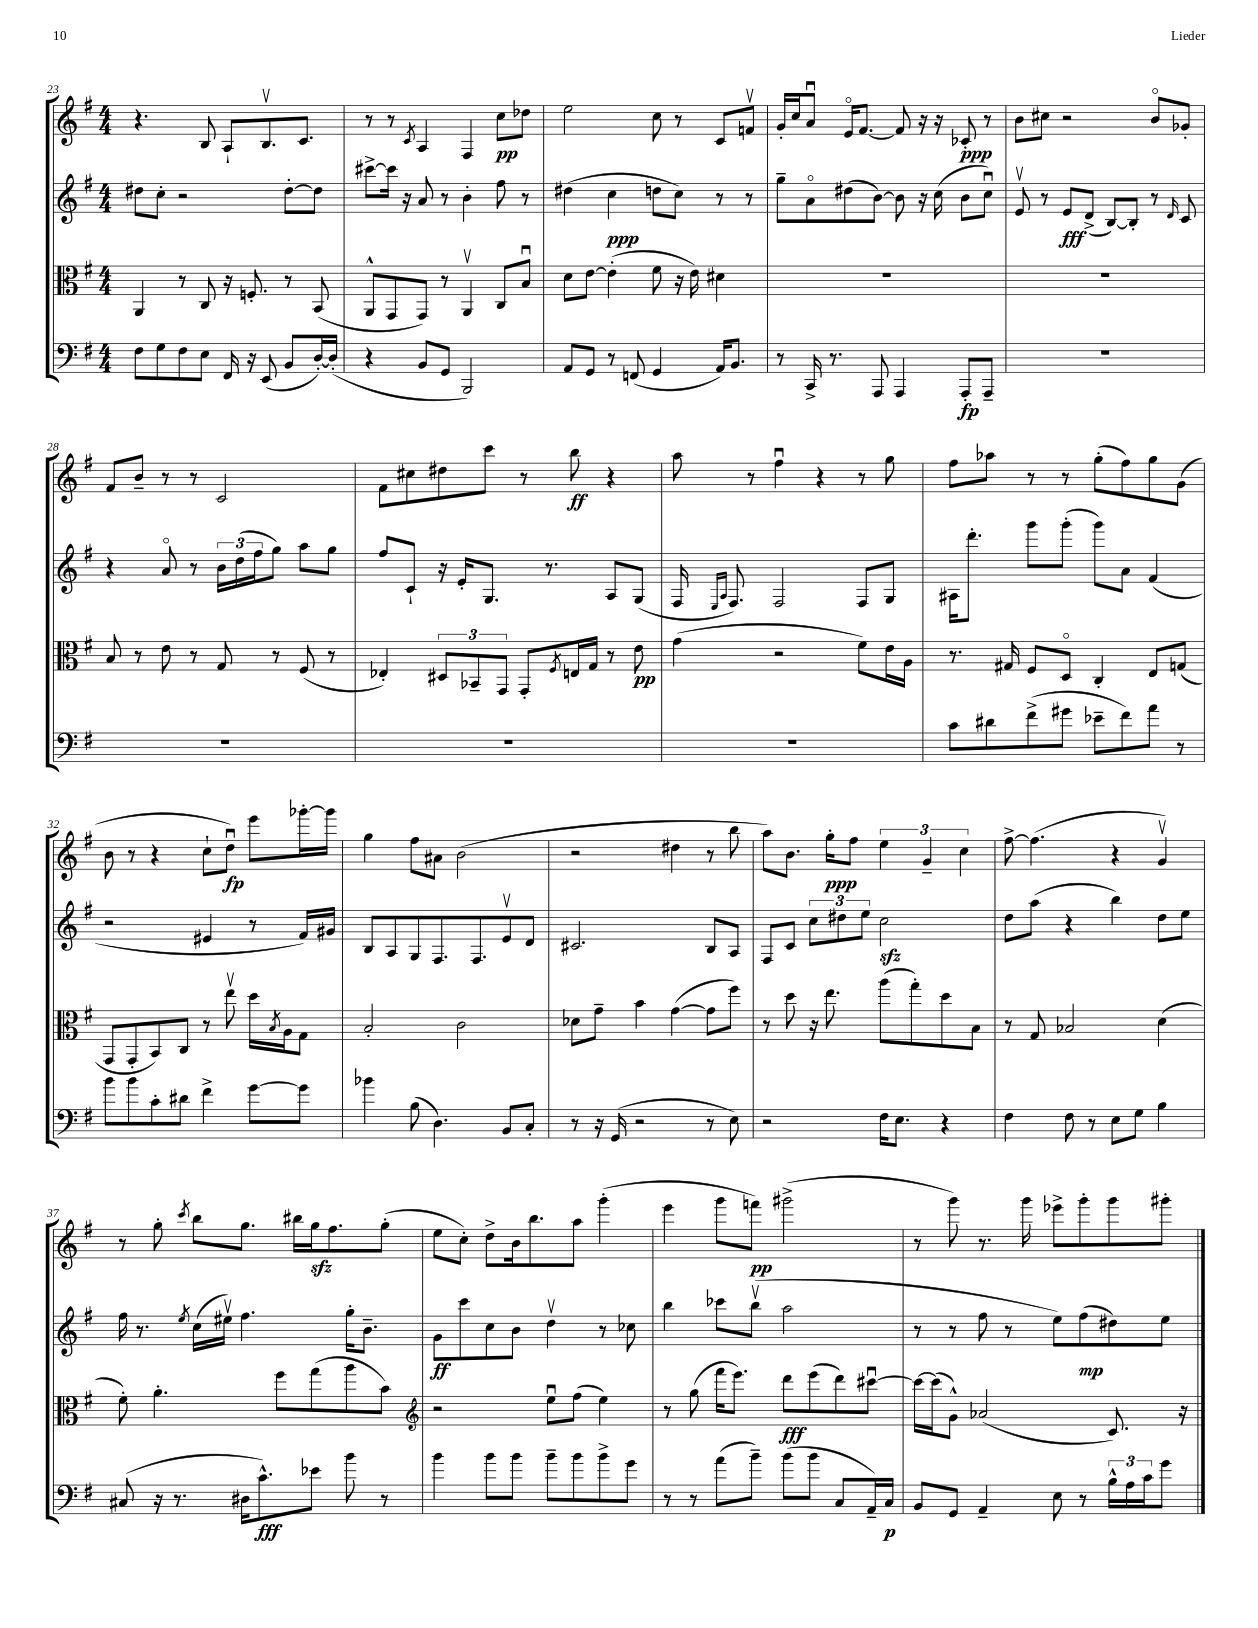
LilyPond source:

<<
\new StaffGroup <<
\new Staff = "s0" {
    \clef treble \key g \major \numericTimeSignature \time 4/4
    r4. b8 a8-! b8.\upbow c'8. |
    r8 r8 \acciaccatura { c'8 } a4 fis4 c''8\pp des''8 |
    e''2 c''8 r8 c'8 f'8\upbow |
    g'16-. c''16 a'8\downbow e'16\flageolet fis'8.~ fis'8 r16 r16 ces'8-.\ppp r8 |
    b'8 cis''8 r2 b'8\flageolet ges'8-. |
    fis'8 b'8-- r8 r8 c'2 |
    fis'8 cis''8 dis''8 c'''8 r8 b''8\ff r4 |
    a''8 r8 fis''4\downbow r4 r8 g''8 |
    fis''8 aes''8 r8 r8 g''8-.( fis''8) g''8 g'8( |
    b'8 r8 r4 c''8-! d''8\downbow\fp) e'''8 ges'''16~-. ges'''16 |
    g''4 fis''8 ais'8 b'2( |
    r2 dis''4 r8 b''8 |
    a''8) b'8. g''16-.\ppp fis''8 \tuplet 3/2 { e''4 g'4-- c''4 } |
    fis''8~-> fis''4.( r4 g'4\upbow) |
    r8 g''8-. \acciaccatura { c'''8 } b''8 g''8. bis''16 g''16\sfz fis''8. g''8-.( |
    e''8 c''8-.) d''8-> b'16 b''8. a''8 g'''4-.( |
    e'''4 g'''8 f'''8\pp) gis'''2->( |
    r8 g'''8) r8. g'''16 ees'''8-> g'''8-. g'''8 gis'''8-. \bar "|." |
}
\new Staff = "s1" {
    \clef treble \key g \major \numericTimeSignature \time 4/4
    dis''8 c''8-. r2 dis''8~-. dis''8 |
    cis'''8~-> cis'''16 r16 a'8 r8 b'4-. fis''8 r8 |
    dis''4( c''4\ppp d''8 c''8) r8 r8 |
    g''8-- a'8\flageolet dis''8( b'8~) b'8 r16 c''16( b'8 c''8\downbow) |
    e'8\upbow r8 e'8\fff d'8->( b8~) b8-. r8 \grace { d'16 } c'8 |
    r4 a'8\flageolet r8 \tuplet 3/2 { b'16 d''16( fis''16 } g''8) a''8 g''8 |
    fis''8 c'8-! r16 e'16-. g8. r8. a8 g8( |
    fis16 \grace { e16 a16 } fis8.) fis2 fis8 g8 |
    ais16 d'''8.-. g'''8 g'''8-.( g'''8) a'8 fis'4( |
    r2 eis'4 r8 fis'16) gis'16 |
    b8 a8 g8 fis8. fis8. e'8\upbow d'8 |
    cis'2. b8 a8 |
    fis8 c'8 \tuplet 3/2 { c''8 dis''8 e''8 } c''2\sfz |
    d''8 a''8( r4 b''4) d''8 e''8 |
    fis''16 r8. \acciaccatura { e''8 } c''16( eis''16\upbow) fis''4. g''16-. b'8.-- |
    g'8\ff c'''8 c''8 b'8 d''4\upbow r8 ces''8 |
    b''4 ces'''8 b''8\upbow( a''2 |
    r8 r8 fis''8 r8 e''8) fis''8\mp( dis''8) e''8 \bar "|." |
}
\new Staff = "s2" {
    \clef alto \key g \major \numericTimeSignature \time 4/4
    a,4 r8 c8 r16 f8.-. r8 b,8( |
    a,8-^ g,8 g,8) r8 a,4\upbow c8 b8\downbow |
    d'8 e'8~ e'4-.( fis'8 r16 e'16) dis'4 |
    R1 |
    R1 |
    b8 r8 e'8 r8 g8 r8 fis8( r8 |
    ees4-.) \tuplet 3/2 { dis8 bes,8-- g,8 } g,8-. \acciaccatura { fis8 } e16 g16 r8 e'8\pp |
    g'4( r2 fis'8) e'16 a16 |
    r8. gis16 fis8 d8\flageolet c4-. e8 g8( |
    g,8 g,8-. b,8) c8 r8 e''8\upbow d''16 \acciaccatura { b8 } a16 g8 |
    b2-. c'2 |
    des'8 g'8-- b'4 g'4~( g'8 fis''8) |
    r8 d''8 r16 e''8. a''8( g''8-.) d''8 b8 |
    r8 g8 bes2 d'4( |
    fis'8-.) a'4.-. fis''8 g''8( a''8 b'8) |
    \clef treble r2 e''8\downbow fis''8( e''4) |
    r8 g''8( fis'''16 e'''8.) d'''8\fff e'''8( d'''8) cis'''8~\downbow |
    cis'''16~ cis'''16( g'8-^) aes'2( c'8.) r16 \bar "|." |
}
\new Staff = "s3" {
    \clef bass \key g \major \numericTimeSignature \time 4/4
    fis8 g8 fis8 e8 fis,16 r16 e,8( b,8 d16~-.) d16-.( |
    r4 b,8 g,8 b,,2) |
    a,8 g,8 r8 f,8( g,4 a,16) b,8. |
    r8 c,16-> r8. a,,8 a,,4 a,,8-.\fp a,,8-- |
    R1 |
    R1 |
    R1 |
    R1 |
    c'8 dis'8 fis'8->( gis'8 ees'8-- fis'8) a'8 r8 |
    b'8 b'8 c'8-. dis'8 fis'4-> g'8~ g'8 |
    bes'4 b8( d4.) b,8 c8-. |
    r8 r16 g,16( r2 r8 e8) |
    r2 fis16 e8. r4 |
    fis4 fis8 r8 e8 g8 b4 |
    cis8( r16 r8. dis16 c'8.-^\fff) ees'8 b'8 r8 |
    b'4 b'8 b'8 b'8-- b'8 b'8-> g'8 |
    r8 r8 a'8( b'8--) b'8( b'8 c8 a,16--) c16\p |
    b,8 g,8 a,4-- e8 r8 \tuplet 3/2 { b16-^ a16 c'16 } g'8 \bar "|." |
}
>>
>>
\layout { \context { \Score currentBarNumber = #23 } }
